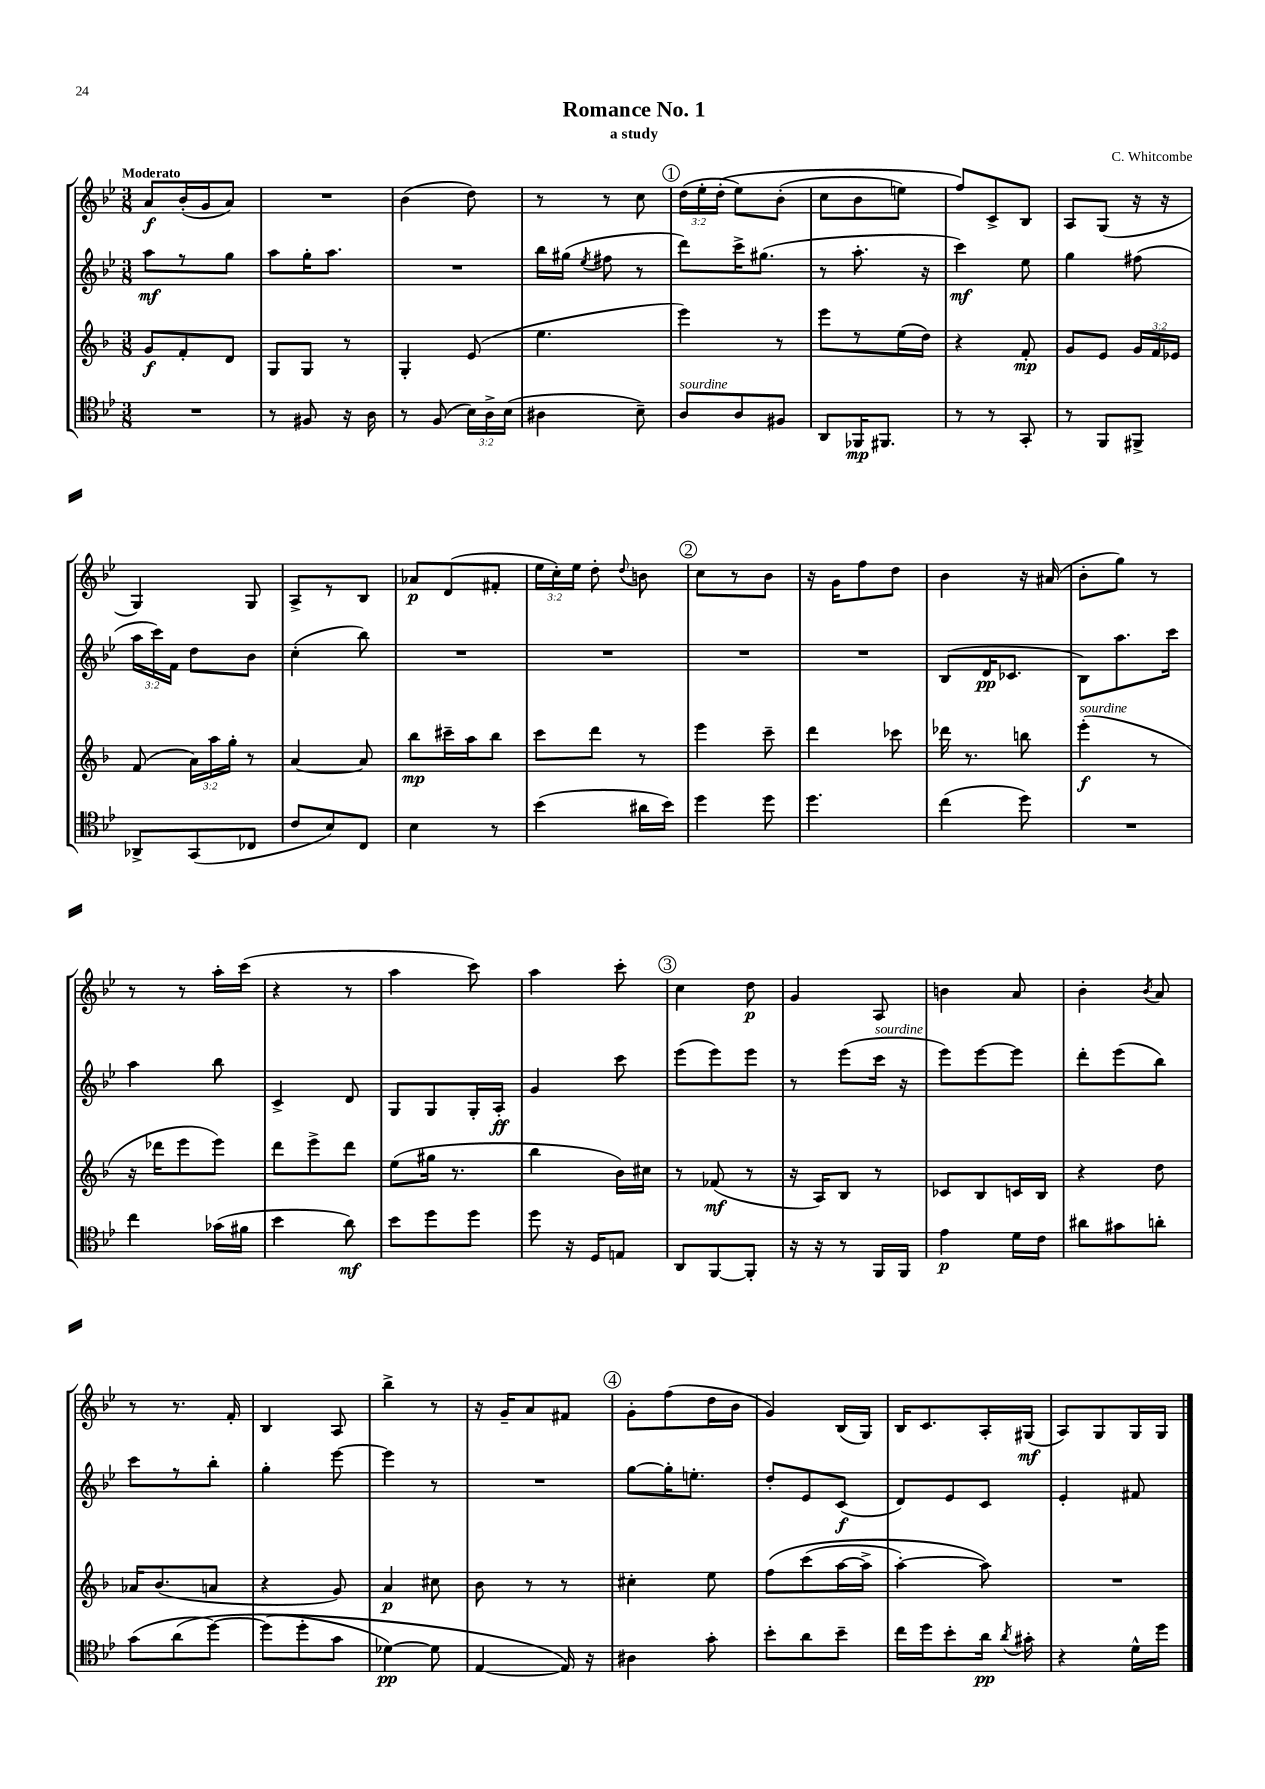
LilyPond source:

\header { title = "Romance No. 1" composer = "C. Whitcombe" subtitle = "a study" }
<<
\new StaffGroup <<
\new Staff = "s0" {
    \clef treble \key bes \major \numericTimeSignature \time 3/8 \override Staff.TupletNumber.text = #tuplet-number::calc-fraction-text \tempo "Moderato"
    \autoBeamOff a'8[\f bes'16-.( g'16 a'8]) |
    R4. |
    bes'4( d''8) |
    r8 r8 c''8 |
    \mark \markup { \circle "1" } \tuplet 3/2 { d''16[( ees''16-. d''16]-.\( } ees''8[) bes'8]-.( |
    c''8[ bes'8 e''8]) |
    f''8[\) c'8-> bes8] |
    a8[ g8]( r16 r16 |
    g4) g8 |
    a8[-> r8 bes8] |
    aes'8[\p d'8( fis'8]-. |
    \tuplet 3/2 { ees''16[ c''16-.) ees''16] } d''8-. \appoggiatura { d''8 } b'8 |
    \mark \markup { \circle "2" } c''8[ r8 bes'8] |
    r16 g'16[ f''8 d''8] |
    bes'4 r16 ais'16( |
    bes'8[-. g''8]) r8 |
    r8 r8 a''16[-. c'''16]( |
    r4 r8 |
    a''4 c'''8) |
    a''4 c'''8-. |
    \mark \markup { \circle "3" } c''4 d''8\p |
    g'4 a8 |
    b'4 a'8 |
    bes'4-. \acciaccatura { bes'8 } a'8 |
    r8 r8. f'16-. |
    bes4 a8 |
    bes''4-> r8 |
    r16 g'16[-- a'8 fis'8] |
    \mark \markup { \circle "4" } g'8[-. f''8( d''16 bes'16] |
    g'4) bes16[( g16]) |
    bes16[ c'8. a16-. gis16]\mf( |
    a8[) g8 g16 g16] \bar "|." |
}
\new Staff = "s1" {
    \clef treble \key bes \major \numericTimeSignature \time 3/8 \override Staff.TupletNumber.text = #tuplet-number::calc-fraction-text
    \autoBeamOff a''8[\mf r8 g''8] |
    a''8[ g''16-. a''8.] |
    R4. |
    bes''16[ gis''16]( \acciaccatura { ees''8 } fis''8 r8 |
    \mark \markup { \circle "1" } d'''8[) c'''16-> gis''8.]( |
    r8 a''8.-. r16 |
    c'''4\mf) ees''8 |
    g''4 fis''8( |
    \tuplet 3/2 { a''16[ c'''16) f'16] } d''8[ bes'8] |
    c''4-.( bes''8) |
    R4. |
    R4. |
    \mark \markup { \circle "2" } R4. |
    R4. |
    bes8[( d'16\pp ces'8.] |
    bes8[) a''8. c'''16] |
    a''4 bes''8 |
    c'4-> d'8 |
    g8[ g8 g16-. a16]-.\ff |
    g'4 c'''8 |
    \mark \markup { \circle "3" } ees'''8[( ees'''8) ees'''8] |
    r8 ees'''8[( c'''16]^\markup { \italic "sourdine" } r16 |
    ees'''8[) ees'''8~ ees'''8] |
    d'''8[-. ees'''8( bes''8]) |
    c'''8[ r8 bes''8]-. |
    g''4-. ees'''8~ |
    ees'''4 r8 |
    R4. |
    \mark \markup { \circle "4" } g''8[~ g''16-. e''8.]-. |
    d''8[-. ees'8 c'8]\f( |
    d'8[) ees'8 c'8] |
    ees'4-. fis'8 \bar "|." |
}
\new Staff = "s2" {
    \clef treble \key f \major \numericTimeSignature \time 3/8 \override Staff.TupletNumber.text = #tuplet-number::calc-fraction-text
    \autoBeamOff g'8[\f f'8-. d'8] |
    g8[ g8] r8 |
    g4-. e'8( |
    e''4. |
    \mark \markup { \circle "1" } e'''4) r8 |
    e'''8[ r8 e''16( d''16]) |
    r4 f'8-.\mp |
    g'8[ e'8] \tuplet 3/2 { g'16[ f'16 ees'16] } |
    f'8( \tuplet 3/2 { a'16[) a''16 g''16]-. } r8 |
    a'4~ a'8 |
    bes''8[\mp cis'''16-- a''16 bes''8] |
    c'''8[ d'''8] r8 |
    \mark \markup { \circle "2" } e'''4 c'''8-- |
    d'''4 ces'''8 |
    des'''16 r8. b''8 |
    e'''4-.\f^\markup { \italic "sourdine" }( r8 |
    r16 des'''16[ e'''8 e'''8]) |
    d'''8[ e'''8-> d'''8] |
    e''8[( gis''16] r8. |
    bes''4 bes'16[) cis''16] |
    \mark \markup { \circle "3" } r8 fes'8\mf( r8 |
    r16 a16[) bes8] r8 |
    ces'8[ bes8 c'16 bes16] |
    r4 d''8 |
    aes'16[ bes'8.( a'8] |
    r4 g'8) |
    a'4\p cis''8 |
    bes'8 r8 r8 |
    \mark \markup { \circle "4" } cis''4-. e''8 |
    f''8[\( c'''8( a''16~ a''16]-> |
    a''4~-.) a''8\) |
    R4. \bar "|." |
}
\new Staff = "s3" {
    \clef tenor \key bes \major \numericTimeSignature \time 3/8 \override Staff.TupletNumber.text = #tuplet-number::calc-fraction-text
    \autoBeamOff R4. |
    r8 fis8 r16 a16 |
    r8 f8( \tuplet 3/2 { bes16[) a16-> bes16]( } |
    ais4 bes8--) |
    \mark \markup { \circle "1" } a8[^\markup { \italic "sourdine" } a8 fis8] |
    a,8[ fes,16\mp fis,8.] |
    r8 r8 g,8-. |
    r8 f,8[ fis,8]-> |
    aes,8[-> g,8( ces8] |
    c'8[ bes8) c8] |
    bes4 r8 |
    bes'4( ais'16[ bes'16]) |
    \mark \markup { \circle "2" } d''4 d''8 |
    d''4. |
    c''4( d''8) |
    R4. |
    c''4 ges'16[( fis'16] |
    bes'4 a'8\mf) |
    bes'8[ d''8 d''8] |
    d''8 r16 d16[ e8] |
    \mark \markup { \circle "3" } a,8[ f,8~ f,8]-. |
    r16 r16 r8 f,16[ f,16] |
    ees'4\p d'16[ c'16] |
    ais'8[ gis'8 a'8]-. |
    g'8[( a'8\( d''8]~) |
    d''8[( d''8-. g'8] |
    des'4~\pp) des'8 |
    ees4~ ees16\) r16 |
    \mark \markup { \circle "4" } ais4 g'8-. |
    bes'8[-. a'8 bes'8]-- |
    c''16[ d''16 bes'8-. a'16]\pp \acciaccatura { a'8 } gis'16-. |
    r4 d'16[-^ d''16] \bar "|." |
}
>>
>>
\layout { \context { \Score \remove "Bar_number_engraver" } }
